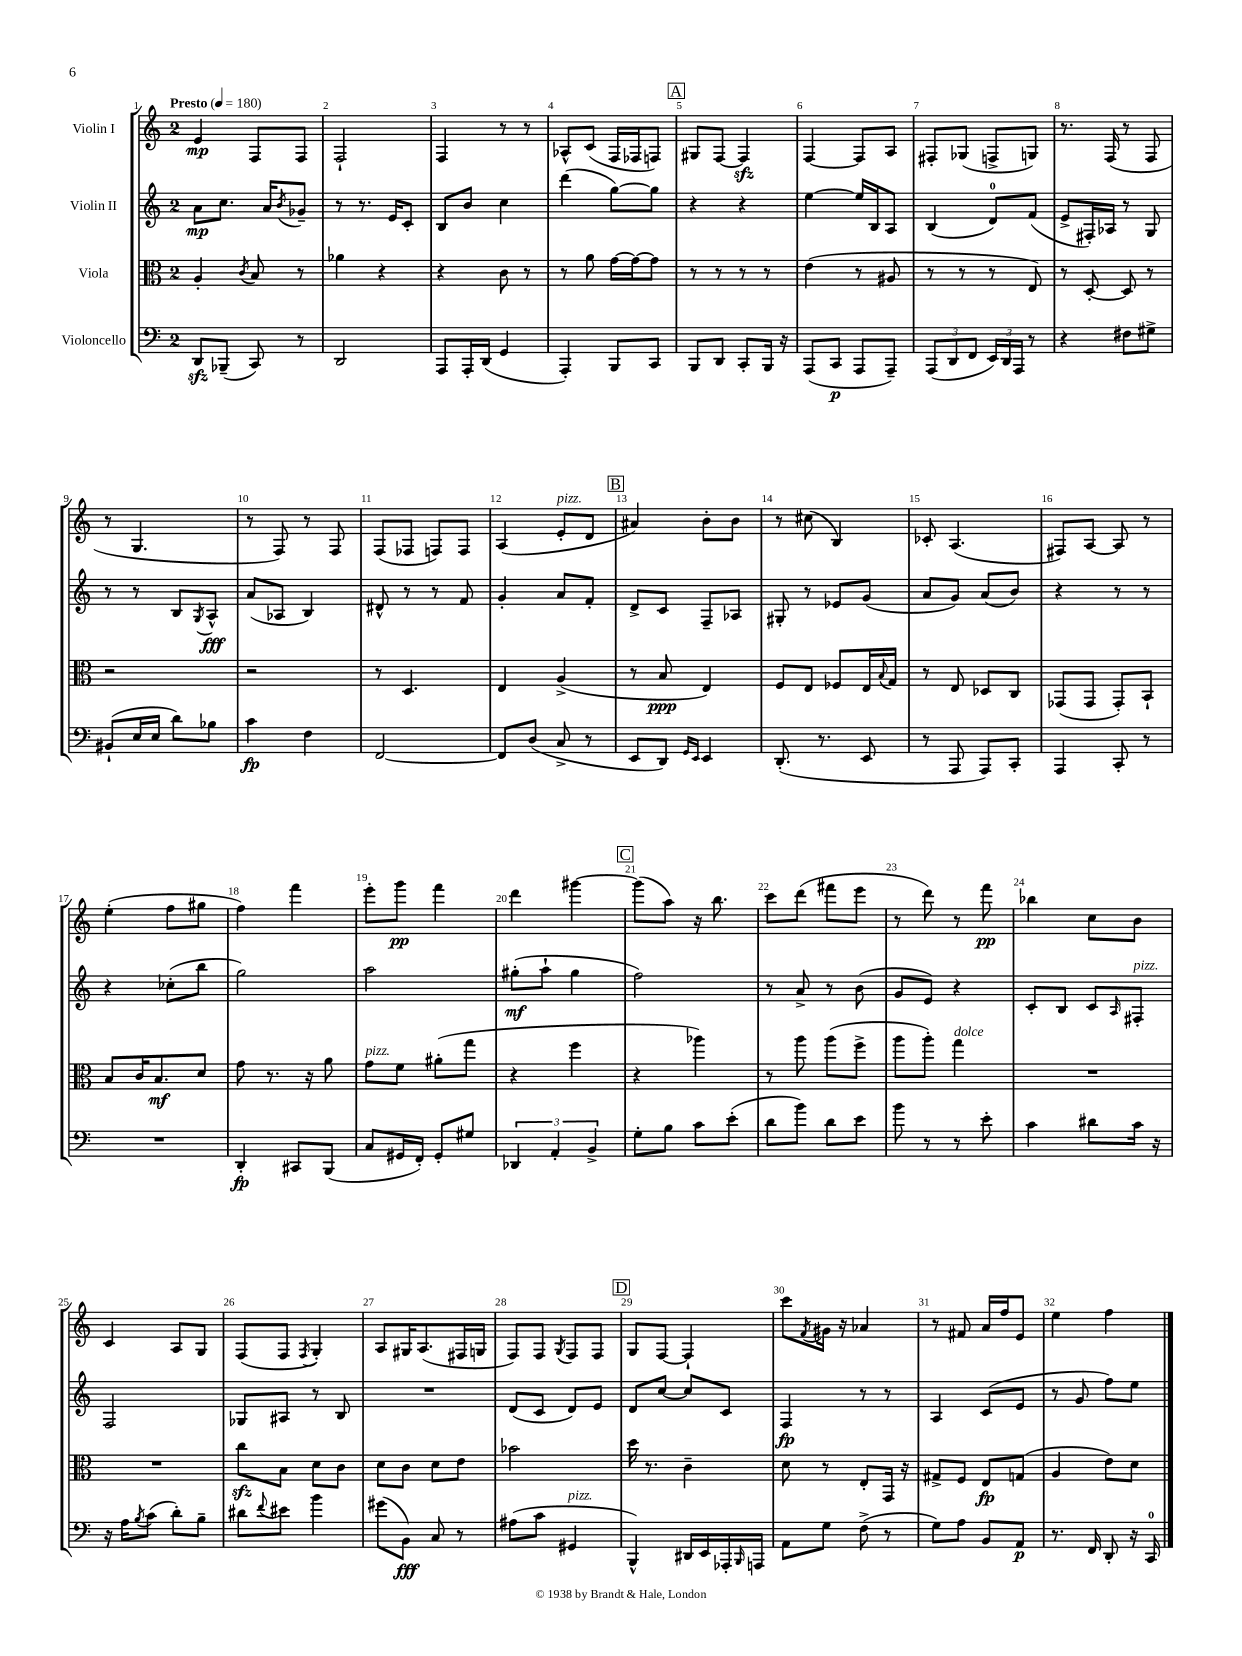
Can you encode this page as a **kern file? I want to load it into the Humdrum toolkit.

**kern	**kern	**kern	**kern
*staff4	*staff3	*staff2	*staff1
*clefF4	*clefC3	*clefG2	*clefG2
*k[]	*k[]	*k[]	*k[]
*M2/4	*M2/4	*M2/4	*M2/4
*MM180	*MM180	*MM180	*MM180
8DD/L	4A'/	8a\L	4e/
(8BBB-~/J	.	8.cc\J	.
.	8qc/	.	.
8CC/)	8B/	.	8F/L
.	.	16a/LK	.
.	.	8qb/	.
8r	8r	8g-~/J	8F/J
=	=	=	=
2DD/	4a-\	8r	2F`/
.	.	8.r	.
.	4r	.	.
.	.	16e/LK	.
.	.	8c'/J	.
=	=	=	=
8AAA/L	4r	8B/L	4F/
16AAA'/L	.	8b/J	.
(16DD/JJ	.	.	.
4GG/	8c\	4cc\	8r
.	8r	.	8r
=	=	=	=
4AAA'/)	8r	(4ddd\	8A-^^/L
.	8a\	.	(8c/J
8BBB/L	[16g\LL	[8gg\L)	16F/LL
.	16g\_J	.	16F-/J
8CC/J	8g\]J	8gg\]J	8F/J)
=	=	=	=
8BBB/L	8r	4r	8G#/L
8DD/J	8r	.	[8F/J
8CC'/L	8r	4r	4F/]
16BBB/Jk	8r	.	.
16r	.	.	.
=	=	=	=
(8AAA/L	(4e\	[4ee\	[4F/
8CC/J	.	.	.
8AAA/L	8r	16ee/]LL	8F/]L
.	.	16B/J	.
8AAA~/J)	8A#/	8A/J	8A/J
=	=	=	=
(12AAA/L	8r	(4B/	8F#'/L
12DD/	.	.	.
.	8r	.	(8G-/J
12FF/J	.	.	.
24EE/LL)	8r	8d/L)	8F^/L
24DD/	.	.	.
24AAA/JJ	.	.	.
8r	8E/)	(8f/J	8G/J)
=	=	=	=
4r	8r	8e^/L	8.r
.	[8D'/	16F#'/L)	.
.	.	16A-/JJ	(16F/
8F#\L	8D/]	8r	8r
8G#^\J	8r	8G/	8F/
=	=	=	=
(8BB#`/L	2r	8r	8r
16E/L	.	8r	4.G/
16E/JJ	.	.	.
8d\L)	.	8B/L	.
.	.	8qG/	.
8B-\J	.	8A^^/J	.
=	=	=	=
4c\	2r	(8a/L	8r
.	.	8A-/J	8F/)
4F\	.	4B/)	8r
.	.	.	8F/
=	=	=	=
[2FF/	8r	8d#^^/	(8F/L
.	4.D/	8r	8F-/J
.	.	8r	8F/L)
.	.	8f/	8F/J
=	=	=	=
8FF/]L	4E/	4g'/	(4A/
(8D/J	.	.	.
8C^/	(4A^/	8a/L	8e'/L
8r	.	8f'/J	8d/J
=	=	=	=
8EE/L	8r	8d^/L	4a#/)
8DD/J)	8B/	8c/J	.
16qqGG/LL	.	.	.
16qqEE/JJ	.	.	.
4EE/	4E/)	8F~/L	8b'\L
.	.	8A-/J	8b\J
=	=	=	=
(8.DD'/	8F/L	8G#'/	8r
.	8E/J	8r	(8cc#\
8.r	.	.	.
.	8F-/L	8e-/L	4B/)
8EE/	16E/L	(8g/J	.
.	8qqB/	.	.
.	16G/JJ	.	.
=	=	=	=
8r	8r	8a/L	8c-'/
8AAA/	8E/	8g/J)	(4.A/
8AAA/L)	8D-/L	(8a/L	.
8CC'/J	8C/J	8b/J)	.
=	=	=	=
4AAA/	(8GG-/L	4r	8F#/L)
.	8GG-/J	.	[8A/J
8CC'/	8GG-'/L)	8r	8A/]
8r	8BB`/J	8r	8r
=	=	=	=
2r	8B/L	4r	(4ee'\
.	16c/K	.	.
.	8.B/	.	.
.	.	(8cc-'\L	8ff\L
.	8d/J	8bb\J	8gg#\J
=	=	=	=
4DD'/	8g\	2gg\)	4ff\)
.	8.r	.	.
8CC#/L	.	.	4fff\
.	16r	.	.
(8BBB/J	8a\	.	.
=	=	=	=
8C/L	8g\L	2aa\	8eee'\L
16GG#/L	8f\J	.	8ggg\J
16FF'/JJ)	.	.	.
8GG#'/L	(8a#'\L	.	4fff\
8G#/J	8gg\J	.	.
=	=	=	=
6DD-/	4r	(8gg#'\L	4ddd\
.	.	8aa`\J	.
6AA'/	.	.	.
.	4ff\	4gg#\	[4ggg#\
6BB^/	.	.	.
=	=	=	=
8G'\L	4r	2ff\)	(8ggg#\]L
8B\J	.	.	8aa\J)
8c\L	4aa-\)	.	16r
.	.	.	8.bb\
(8e'\J	.	.	.
=	=	=	=
8d\L	8r	8r	8ccc\L
8b\J)	8aa\	8a^/	(8ddd\J
8d\L	(8aa\L	8r	8fff#\L
8e\J	8ff^\J	(8b\	8eee\J
=	=	=	=
8b\	8aa\L	8g/L	8r
8r	8aa'\J)	8e/J)	8ddd\)
8r	4gg\	4r	8r
8e'\	.	.	8fff\
=	=	=	=
4c\	2r	8c'/L	4bb-\
.	.	8B/J	.
8d#\L	.	8c/L	8cc\L
.	.	16qqA/	.
16c\Jk	.	8F#'/J	8b\J
16r	.	.	.
=	=	=	=
16r	2r	2F/	4c/
16A\LK	.	.	.
8qB/	.	.	.
(8c\J	.	.	.
8d'\L)	.	.	8A/L
8B~\J	.	.	8G/J
=	=	=	=
8d#\L	8cc\L	8G-/L	(8F/L
8qqf/	.	.	.
8e#\J	8B\J	8A#/J	8F/J
.	.	.	8qF/
4b\	8d\L	8r	4G'/)
.	8c\J	8B/	.
=	=	=	=
(8g#\L	8d\L	2r	8A/L
8BB\J)	8c\J	.	16G#/K
.	.	.	(8.A/
8C/	8d\L	.	.
8r	8e\J	.	16F#/L
.	.	.	16G/JJ
=	=	=	=
(8A#\L	2b-\	(8d/L	8F/L)
8c\J	.	8c/J	8F/J
.	.	.	8qG/
4GG#/	.	8d/L)	8F/L
.	.	8e/J	8F/J
=	=	=	=
4BBB^^/)	16dd\	8d/L	8G/L
.	8.r	.	.
.	.	[8cc/J	[8F/J
16DD#/LL	4c~\	8cc/]L	4F`/]
16EE/	.	.	.
16AAA-'/	.	8c/J	.
16qqBBB/	.	.	.
16AAA/JJ	.	.	.
=	=	=	=
8AA\L	8d\	4F/	8ccc\L
.	.	.	8qf/
8G\J	8r	.	16g#\Jk
.	.	.	16r
(8F^\	8E'/L	8r	4a-/
8r	16GG/Jk	8r	.
.	16r	.	.
=	=	=	=
8G\L)	8G#^/L	4A/	8r
8A\J	8F/J	.	8f#/
8BB/L	8E/L	(8c/L	16a/LL
.	.	.	16ff/J
8AA/J	(8G/J	8e/J	8e/J
=	=	=	=
8.r	4A/	8r	4ee\
.	.	8g/	.
16FF/	.	.	.
8DD'/	8e\L)	8ff\L)	4ff\
16r	8d\J	8ee\J	.
16CC/	.	.	.
==	==	==	==
*-	*-	*-	*-
